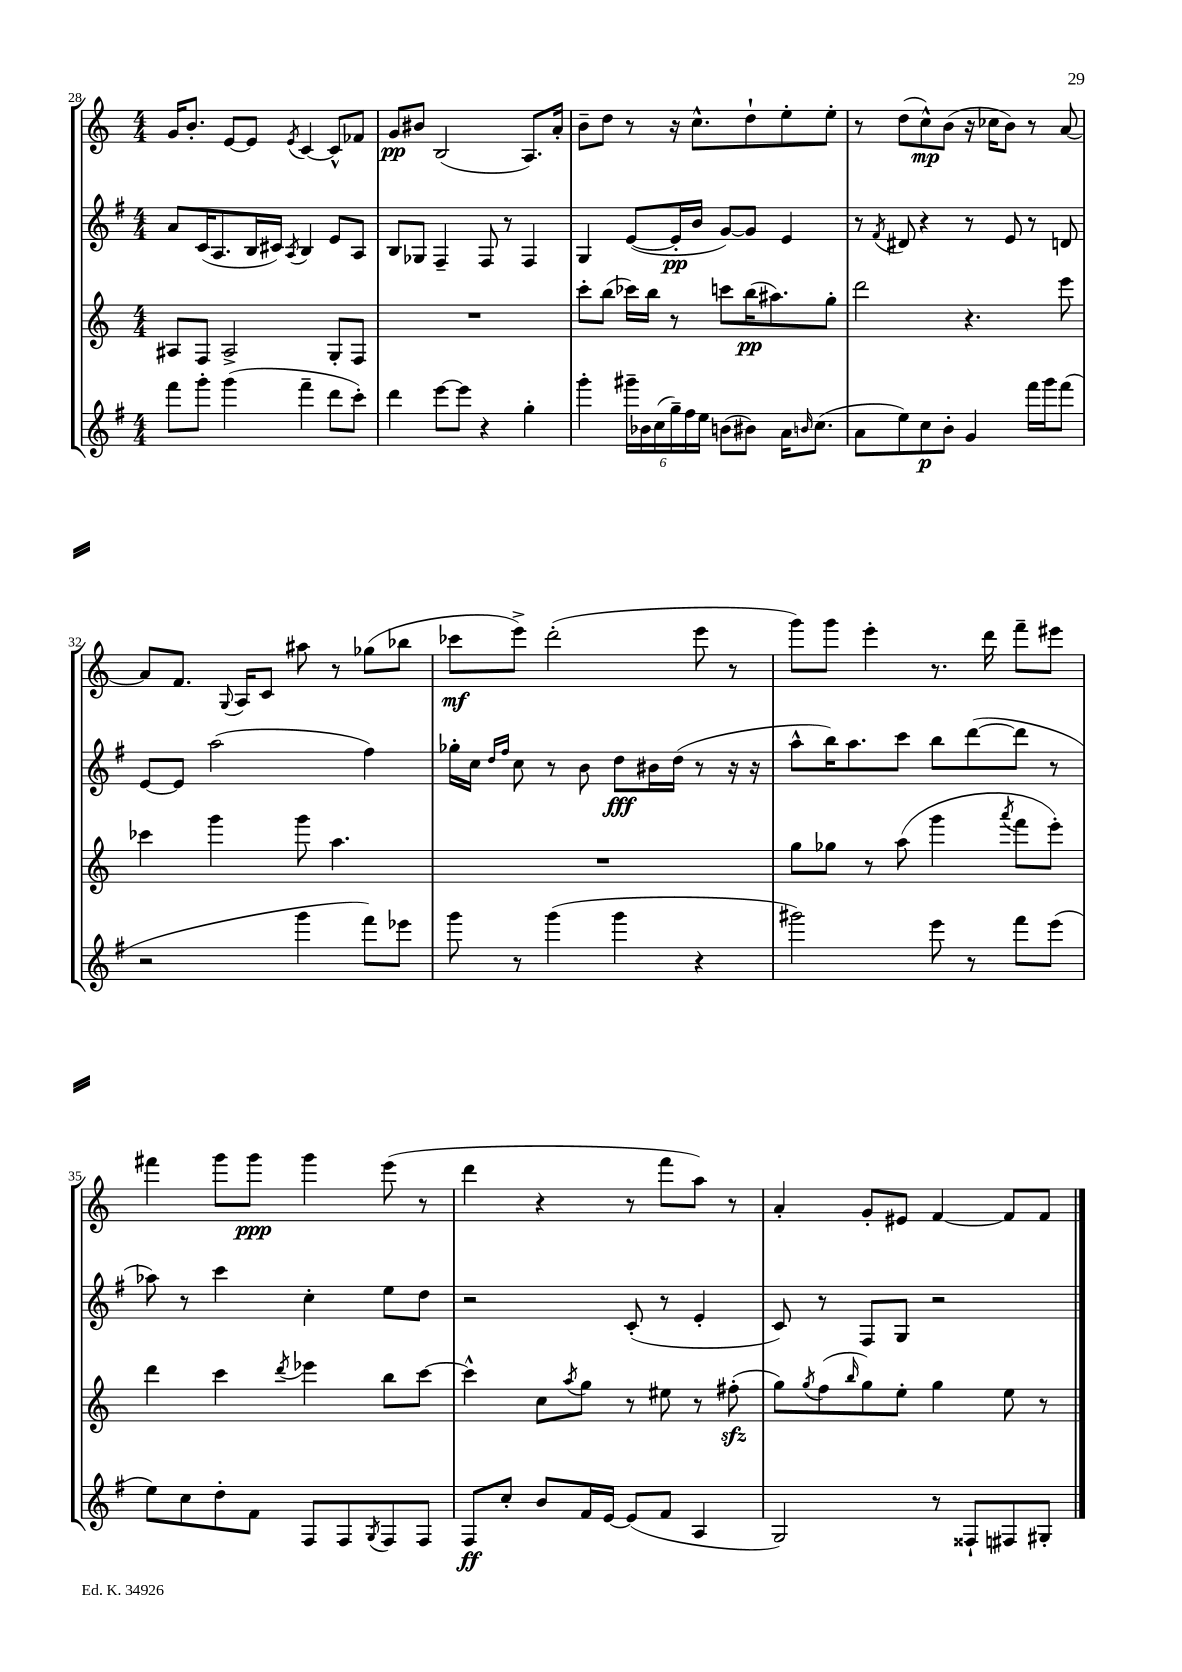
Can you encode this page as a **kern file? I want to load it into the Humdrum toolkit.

**kern	**kern	**kern	**kern
*staff4	*staff3	*staff2	*staff1
*clefG2	*clefG2	*clefG2	*clefG2
*k[f#]	*k[]	*k[f#]	*k[]
*M4/4	*M4/4	*M4/4	*M4/4
8fff#	8A#	8a	16g
.	.	.	8.b'
8ggg'	8F	(16c	.
.	.	8.A	.
(4ggg	2A#^	.	[8e
.	.	16B	8e]
.	.	16c#)	.
.	.	8qA	8qe
4fff#~	.	4B	[4c
8ddd	8G'	8e	8c^^]
8ccc')	8F	8A	8f-
=	=	=	=
4ddd	1r	8B	8g
.	.	8G-	8b#
[8eee	.	4F#~	(2B
8eee]	.	.	.
4r	.	8F#	.
.	.	8r	.
4gg'	.	4F#	8.A)
.	.	.	16a'
=	=	=	=
4ggg'	8ccc'	4G	8b~
.	(8bb	.	8dd
24ggg#~	16ccc-)	([8e	8r
24b-	.	.	.
.	16bb	.	.
(24cc	.	.	.
24gg~)	8r	16e']	16r
24ff#	.	.	.
.	.	16b	8.cc^^
24ee	.	.	.
(8b	8ccc	[8g)	.
8b#)	(16bb	8g]	8dd`
.	8.aa#)	.	.
16a	.	4e	8ee'
16qqb	.	.	.
(8.cc	.	.	.
.	8gg'	.	8ee'
=	=	=	=
8a	2ddd	8r	8r
.	.	8qf#	.
8ee)	.	8d#	(8dd
8cc	.	4r	8cc^^)
8b'	.	.	(8b
4g	4.r	8r	16r
.	.	.	16cc-
.	.	8e	8b)
16fff#	.	8r	8r
16ggg	.	.	.
(8fff#	8eee	8d	[8a
=	=	=	=
2r	4ccc-	[8e	8a]
.	.	8e]	8.f
.	4ggg	(2aa	.
.	.	.	8qqG
.	.	.	16A
.	.	.	8c
4ggg	8ggg	.	8aa#
.	4.aa	.	8r
8fff#)	.	4ff#)	(8gg-
8eee-	.	.	8bb-
=	=	=	=
8ggg	1r	16gg-'	8ccc-
.	.	16cc	.
.	.	16qqdd	.
.	.	16qqff#	.
8r	.	8cc	8eee^)
(4ggg	.	8r	(2ddd'
.	.	8b	.
4ggg	.	8dd	.
.	.	16b#	.
.	.	(16dd	.
4r	.	8r	8eee
.	.	16r	8r
.	.	16r	.
=	=	=	=
2ggg#)	8gg	8aa^^	8ggg)
.	8gg-	16bb)	8ggg
.	.	8.aa	.
.	8r	.	4eee'
.	(8aa	8ccc	.
8eee	4ggg	8bb	8.r
8r	.	([8ddd	.
.	.	.	16ddd
.	8qaaa	.	.
8fff#	8fff	8ddd]	8fff~
(8eee	8eee')	8r	8eee#
=	=	=	=
8ee)	4ddd	8aa-)	4fff#
8cc	.	8r	.
8dd'	4ccc	4ccc	8ggg
8f#	.	.	8ggg
.	8qddd	.	.
8F#	4eee-	4cc'	4ggg
8F#	.	.	.
8qG	.	.	.
8F#	8bb	8ee	(8eee
8F#	[8ccc	8dd	8r
=	=	=	=
8F#	4ccc^^]	2r	4ddd
8cc'	.	.	.
8b	8cc	.	4r
.	8qaa	.	.
16f#	8gg	.	.
[16e	.	.	.
(8e]	8r	(8c'	8r
8f#	8ee#	8r	8fff
4A	8r	4e'	8aa)
.	(8ff#'	.	8r
=	=	=	=
2G)	8gg)	8c)	4a'
.	8qgg	.	.
.	(8ff	8r	.
.	16qqbb	.	.
.	8gg)	8F#	8g'
.	8ee'	8G	8e#
8r	4gg	2r	[4f
8F##`	.	.	.
8F#	8ee	.	8f]
8G#'	8r	.	8f
==	==	==	==
*-	*-	*-	*-
